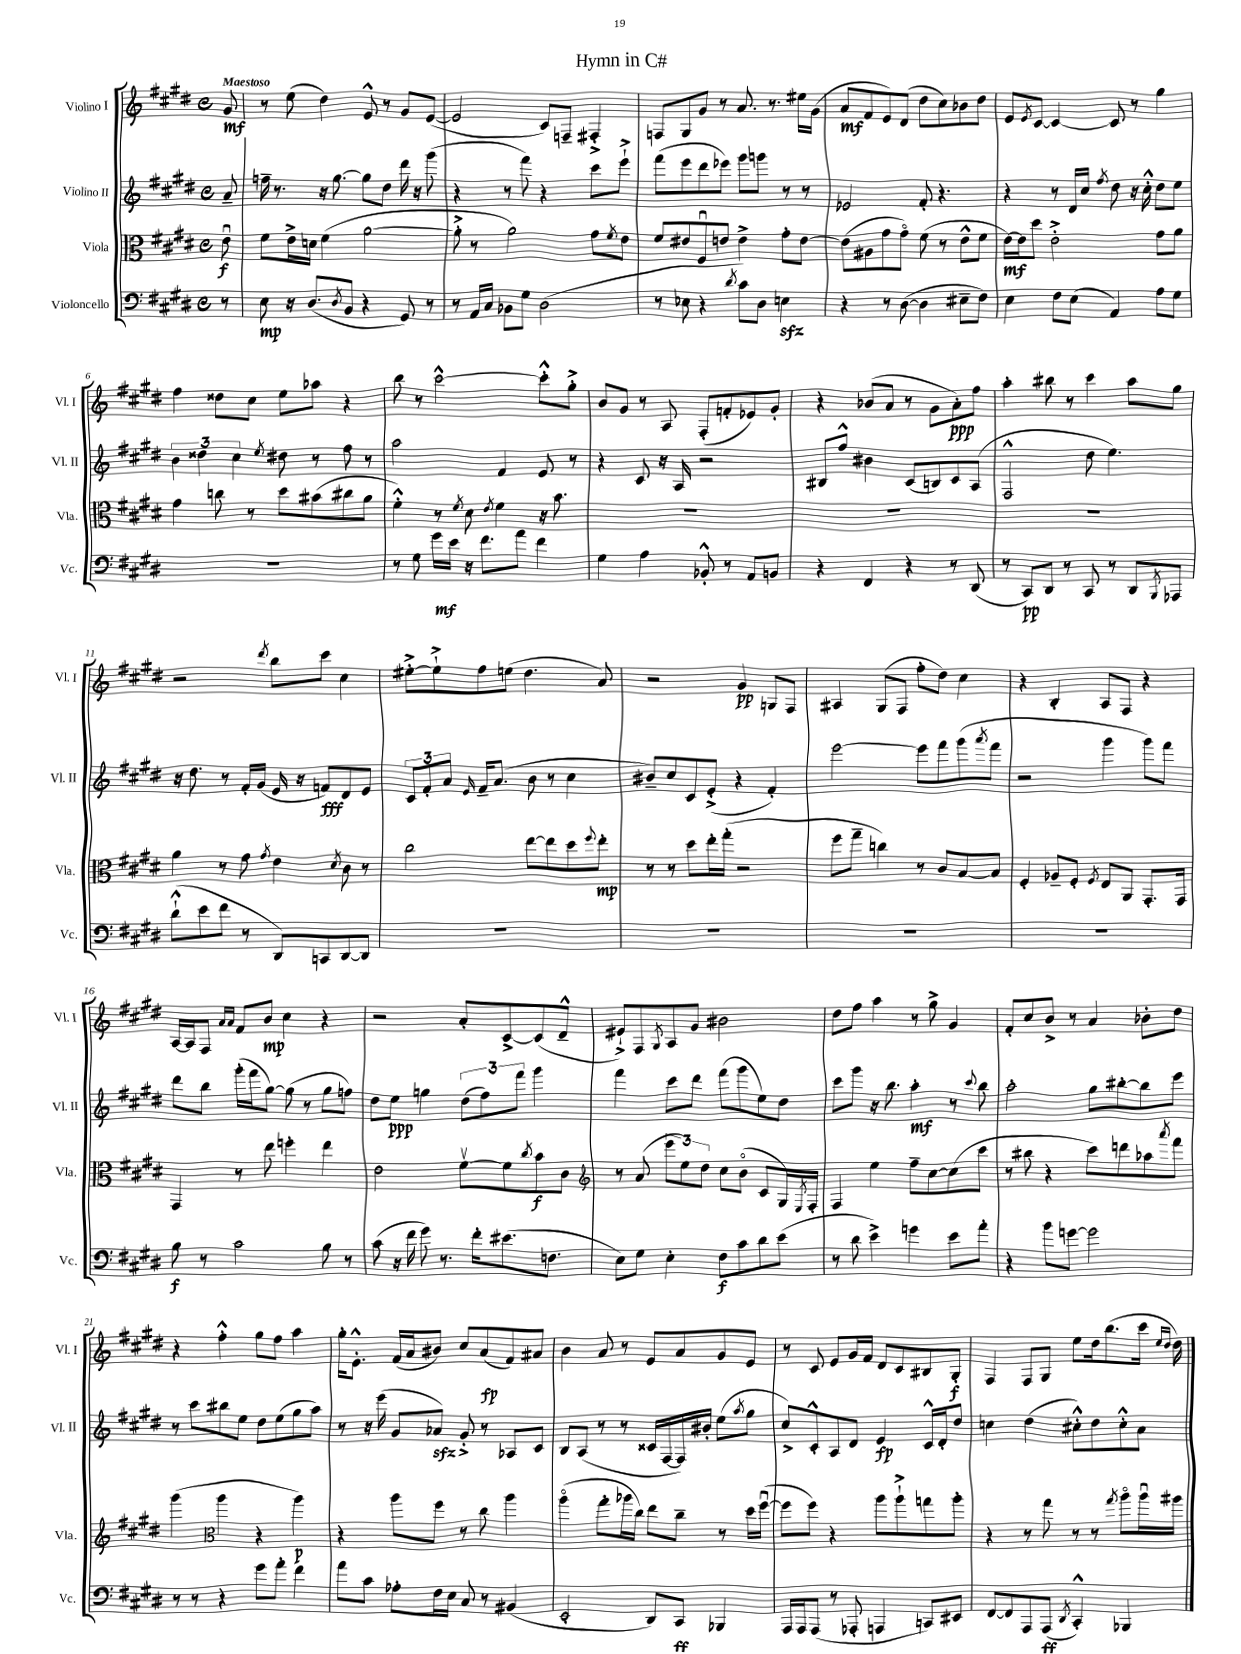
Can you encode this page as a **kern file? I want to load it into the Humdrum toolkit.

**kern	**kern	**kern	**kern
*staff4	*staff3	*staff2	*staff1
*clefF4	*clefC3	*clefG2	*clefG2
*k[f#c#g#d#]	*k[f#c#g#d#]	*k[f#c#g#d#]	*k[f#c#g#d#]
*M4/4	*M4/4	*M4/4	*M4/4
*met(c)	*met(c)	*met(c)	*met(c)
8r	8eu	8a~	8g#
=	=	=	=
8E	8f#	16ff~	8r
.	.	8.r	.
16r	16e^	.	(8ee
(8.D#	16d	.	.
.	(4f#	16r	4dd#)
.	.	[8.gg#	.
8qD#	.	.	.
8BB	.	.	.
4r	[2a	8gg#]	8e^^
.	.	8dd#	8r
8GG#)	.	16ddd#	8g#
.	.	16r	.
8r	.	(8ggg#	([8e
=	=	=	=
8r	8a'^]	4r	2e]
16AA	8r	.	.
16C#	.	.	.
8BB-	2a)	8r	.
8G#	.	8fff#)	.
(2D#	.	4r	8c#)
.	.	.	8F~
.	8g#	8ccc#	4F#'^
.	8qf#	.	.
.	8e	8eee`^	.
=	=	=	=
8r	8f#	(8fff#	8F
8E-	8e#	8eee	8G#
4r	8F#u	8ddd#	8g#
.	8e	8eee-)	8r
8qd#	.	.	.
8c#)	4e^	8ggg#	8.a
8D#	.	8ggg	.
.	.	.	8.r
4E	8g#'	8r	.
.	[8e	8r	16ee#
.	.	.	(16g#
=	=	=	=
4r	(8e]	2e-	8a
.	8A#	.	8f#
8r	8g#	.	8e)
([8D#	8g#o)	.	(8d#
4D#]	(8f#	8f#'	8dd#
.	8r	4.r	8cc#)
8E#~	8e^^	.	8b-
8F#)	8f#	.	8dd#
=	=	=	=
4E	[16e)	4r	8e
.	16e]	.	.
.	.	.	8qe
.	8dd#	.	[8c#
8F#	2e'^	8r	4c#_
(8E	.	16d#	.
.	.	16cc#	.
.	.	8qff#	.
4AA)	.	8dd#	8c#]
.	.	16r	8r
.	.	16cc#'^^	.
8A	8g#	8dd#	4gg#
8G#	8a	8ee	.
=	=	=	=
1r	4g#	6b	4ff#
.	.	6dd##	.
.	8cc	.	8dd##
.	.	6cc#	.
.	8r	.	8cc#
.	.	8qee	.
.	8dd#	8dd#	8ee
.	(8b#	8r	8aa-
.	8cc#	8ff#	4r
.	8a	8r	.
=	=	=	=
8r	4f#'^^)	2aa	8bb
8G#	.	.	8r
16g#	8r	.	[2ccc#^^
16e	.	.	.
.	8qf#	.	.
16r	8d#	.	.
8.f#	.	.	.
.	8qe	.	.
.	4f#	4f#	.
8a	.	.	.
4f#	16r	8e	8ccc#'^^]
.	8.b	.	.
.	.	8r	8gg#'^
=	=	=	=
4G#	1r	4r	8b
.	.	.	8g#
4A	.	8c#	8r
.	.	16r	8A
.	.	16A	.
8BB-'^^	.	2r	(8F#'
8r	.	.	8f'
8AA	.	.	8e-)
8BB	.	.	8g#'
=	=	=	=
4r	1r	8B#	4r
.	.	8ff#^^	.
4FF#	.	4b#	(8b-
.	.	.	8a
4r	.	(8c#	8r
.	.	8B)	8g#
8r	.	8c#	8a')
(8DD#	.	(8A	8ff#
=	=	=	=
8r	1r	2F#^^	4aa'
8CC#)	.	.	.
8DD#	.	.	8bb#
8r	.	.	8r
8CC#	.	8dd#	4ccc#
8r	.	4.ee)	.
8DD#	.	.	8aa
8qBBB	.	.	.
8AAA-	.	.	8gg#
=	=	=	=
(8d#`^^	4a	16r	2r
.	.	8.dd#	.
8e	.	.	.
8f#	8r	8r	.
8r	8g#	16f#'	.
.	.	(16g#	.
.	8qg#	.	8qddd#
8DD#)	4e	16e	8bb
.	.	16r	.
8CC	.	8f)	8ccc#
.	8qd#	.	.
[8DD#	8c#	8d#	4cc#
8DD#]	8r	8e	.
=	=	=	=
1r	2cc#	12c#	[8ee#'^
.	.	12f#'	.
.	.	.	8ee#`^]
.	.	12a	.
.	.	16qqe	.
.	.	16f#~	8ff#
.	.	(8.a	.
.	.	.	(8ee
.	[8ee	8b	4.dd#
.	8ee]	8r	.
.	8dd#	4cc#	.
.	8qqff#	.	.
.	8ee'	.	8a)
=	=	=	=
1r	8r	8b#~)	2r
.	8r	8cc#	.
.	8dd#	8c#	.
.	16ee'	(8e'^	.
.	(16gg#'	.	.
.	2r	4r	4g#
.	.	4f#')	8G
.	.	.	8F#
=	=	=	=
1r	8ff#	[2eee	4A#
.	8gg#~	.	.
.	4cc)	.	(8G#
.	.	.	8F#
.	8r	8eee]	8ff#'
.	8c#	8fff#	8dd#)
.	[8B	(8ggg#	4cc#
.	.	8qaaa	.
.	8B]	8fff#	.
=	=	=	=
1r	4F#'	2r	4r
.	8A-~	.	4B'
.	8F#'	.	.
.	8qF#	.	.
.	8E	4ggg#	8A
.	8AA	.	8F#
.	8.GG#'	8ggg#)	4r
.	.	8fff#	.
.	16GG#	.	.
=	=	=	=
8B	4GG#	8ddd#	[16A
.	.	.	16A]
8r	.	8bb	8F#
.	.	.	16qqa
.	.	.	16qqa
2c#	8r	(16ggg#'	8f#
.	.	16fff#	.
.	8ee	[8gg#)	8b
.	4ff'	(8gg#]	4cc#
.	.	8r	.
8B	4ee	8gg#	4r
8r	.	8ff)	.
=	=	=	=
(8c#	2e	8dd#	2r
16r	.	8ee	.
16f#	.	.	.
8g#)	.	4gg	.
8.r	.	.	.
.	[8f#v	(12dd#	8a'
16f#'	.	.	.
.	.	12ff#)	.
(8.e#	8f#]	.	[8c#^
.	.	12fff#	.
.	8qcc#	.	.
.	8b	4ggg#	(8c#]
8.F	.	.	.
.	8c#	.	8d#~^^
=	=	=	=
*	*clefG2	*	*
8E)	8r	4fff#	8e#`^)
8G#	(8a	.	8F#
.	.	.	8qG#
4E'	12eee	8ccc#	8A
.	12ee)	.	.
.	.	8ddd#	8g#
.	12dd#	.	.
8F#	8cc#	(8fff#	2b#
8c#	(8bo	8ggg#	.
8d#	8c#	8ee)	.
(8e	16G#)	8dd#	.
.	8qE	.	.
.	16F#'	.	.
=	=	=	=
8r	4F#	8ccc#	8dd#
8d#	.	8ggg#	8ff#
4e^)	4ee	16r	4aa
.	.	8.bb	.
4g	8ff#~	4aa'	8r
.	[8cc#	.	8gg#^
8e	(8cc#]	8r	4g#
.	.	8qqccc#	.
8a'	8ccc#	8bb	.
=	=	=	=
4r	8r	2aa'	8f#'
.	8bb#	.	8cc#
8b	4r	.	8b^
[8g	.	.	8r
2g]	8ccc#)	8gg#	4a
.	8ddd	[8bb#'	.
.	8aa-	8bb#]	8b-'
.	8qaaa	.	.
.	8fff#	8eee	8dd#
=	=	=	=
8r	(4ggg#	8r	4r
8r	.	8ccc#	.
*	*clefC3	*	*
4r	4aa	8bb#	4ff#'^^
.	.	8ee	.
8g#	4r	8dd#	8gg#
8a'	.	(8ee	8ff#
4f#	4aa)	8gg#	4aa
.	.	8aa)	.
=	=	=	=
8a	4r	8r	16gg#'
.	.	.	8.e'^^
8c#	.	16r	.
.	.	(16eee	.
8A-'	8aa	8g#	(16f#
.	.	.	16a
16F#	8ff#	8a-)	8b#)
16E	.	.	.
8C#	8r	8g#'^	8cc#
8r	8cc#	8r	(8a
(4BB#	4aa	8A-	8f#)
.	.	8c#	8a#
=	=	=	=
2EE'	(4aao	8B	4b
.	.	(8A	.
.	8gg#'	8r	8a
.	16aa-	8r	8r
.	16cc#)	.	.
8DD#)	8ee	16c##	8e
.	.	[16F#	.
8CC#	8cc#~	16F#])	8a
.	.	16b#'	.
4BBB-	8r	(8ee	8g#
.	.	8qaa	.
.	16dd#	8gg#	8e
.	([16ff#u	.	.
=	=	=	=
16AAA	8ff#]	8cc#^)	8r
16AAA	.	.	.
(8AAA	8ff#)	8c#'^^	8c#
8r	4r	8A	8e
8AAA-'	.	8d#	16g#
.	.	.	16f#
4AAA	8aa	4e	8d#
.	8aa`^	.	8c#
8CC)	8gg	16c#^^	8B#
.	.	16d#'	.
8EE#	8aa'	8dd#	8G#'
=	=	=	=
[8FF#	4r	4cc	4F#
8FF#]	.	.	.
8AAA	8r	(4dd#	8F#
(8AAA	8gg#	.	8G#
8qDD#	.	.	.
4CC#'^^)	8r	8cc#'^^)	8ee
.	8r	8dd#	16dd#
.	.	.	(8.bb
.	8qgg#	.	.
4BBB-	8aao	8cc#'^^	.
.	16aau	8a	16ccc#
.	.	.	16qqee
.	.	.	16qqdd#
.	16aa#	.	16dd#)
==	==	==	==
*-	*-	*-	*-
